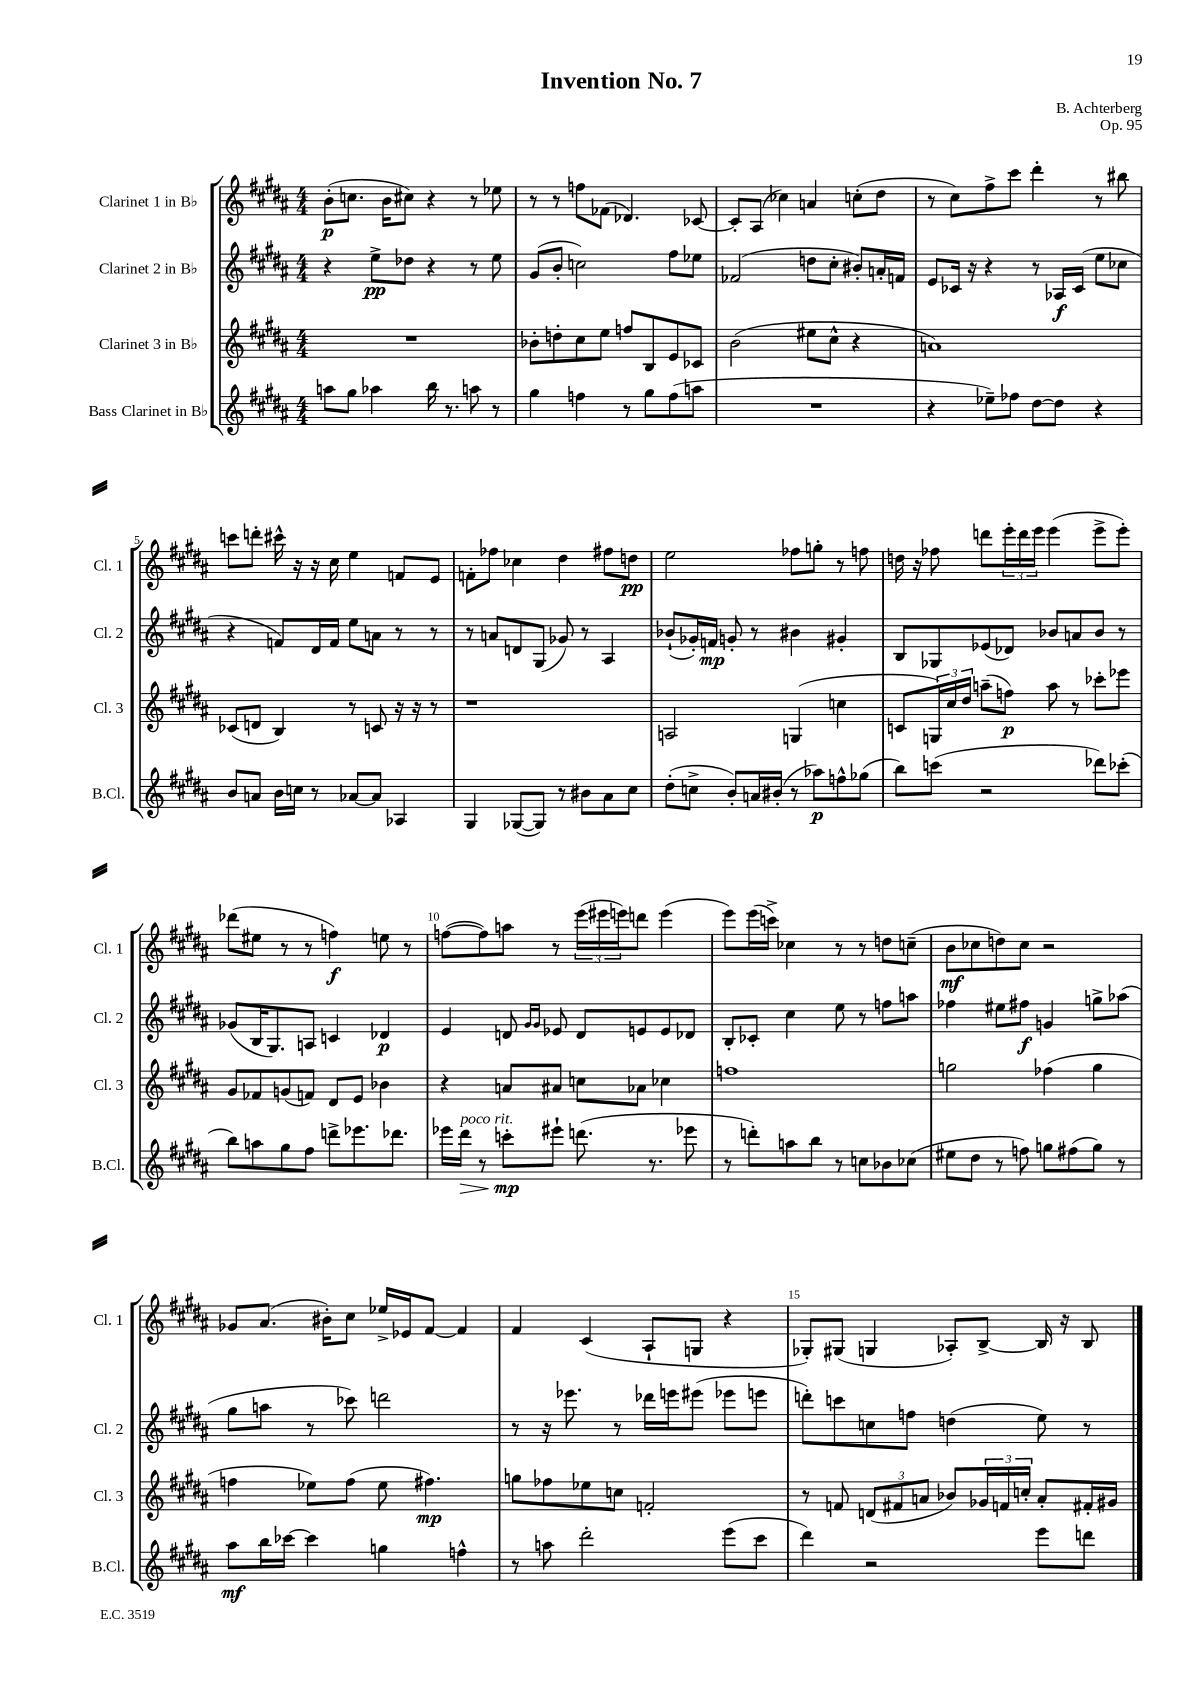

**kern	**dynam	**kern	**dynam	**kern	**dynam	**kern	**dynam
*part4	*part4	*part3	*part3	*part2	*part2	*part1	*part1
*staff4	*staff4	*staff3	*staff3	*staff2	*staff2	*staff1	*staff1
*I"Bass Clarinet in B♭	*	*I"Clarinet 3 in B♭	*	*I"Clarinet 2 in B♭	*	*I"Clarinet 1 in B♭	*
*I'B.Cl.	*	*I'Cl. 3	*	*I'Cl. 2	*	*I'Cl. 1	*
*clefG2	*	*clefG2	*	*clefG2	*	*clefG2	*
*k[f#c#g#d#a#]	*	*k[f#c#g#d#a#]	*	*k[f#c#g#d#a#]	*	*k[f#c#g#d#a#]	*
*M4/4	*	*M4/4	*	*M4/4	*	*M4/4	*
=1	=1	=1	=1	=1	=1	=1	=1
8aan\L	.	1r	.	4r	.	(8b'\L	p
8gg#\J	.	.	.	.	.	8.ccn\J	.
4aa-X\	.	.	.	8ee^\L	pp	.	.
.	.	.	.	.	.	16b\KL	.
.	.	.	.	8dd-X\J	.	8cc#X\J)	.
16bb\	.	.	.	4r	.	4r	.
8.r	.	.	.	.	.	.	.
8aan\	.	.	.	8r	.	8r	.
8r	.	.	.	8ee\	.	8ee-X\	.
=2	=2	=2	=2	=2	=2	=2	=2
4gg#\	.	8b-X'\L	.	(8g#/L	.	8r	.
.	.	8ddn'\	.	8b'/J	.	8r	.
4ffn\	.	8cc#\	.	2ccn\)	.	8ffn\L	.
.	.	8ee\J	.	.	.	(8f-X\J	.
8r	.	8ffn/L	.	.	.	4.d-X/)	.
8gg#\L	.	8B/	.	.	.	.	.
(8ff\	.	8e/	.	8ff#\L	.	.	.
8aan\J	.	8c-X/J	.	8ee-X\J	.	[8c-X/	.
=3	=3	=3	=3	=3	=3	=3	=3
1r	.	(2b\	.	(2f-X/	.	8c-'/L]	.
.	.	.	.	.	.	(8A#/J	.
.	.	.	.	.	.	4cc-X\)	.
.	.	8ee#X\L	.	8ddn\L	.	4an/	.
.	.	8cc#^^\J	.	8cc#'\J	.	.	.
.	.	4r	.	8b#X'/L)	.	(8ccn'\L	.
.	.	.	.	16an'/L	.	8dd#\J	.
.	.	.	.	16fn/JJ	.	.	.
=4	=4	=4	=4	=4	=4	=4	=4
4r	.	1an)	.	8e/L	.	8r	.
.	.	.	.	16c-X/Jk	.	8cc#\L)	.
.	.	.	.	16r	.	.	.
8ee-X~\L)	.	.	.	4r	.	8ff#^\	.
8ff-X\J	.	.	.	.	.	8ccc#\J	.
[8dd#\L	.	.	.	8r	.	4ddd#'\	.
8dd#\J]	.	.	.	16A-X/LL	f	.	.
.	.	.	.	(16c-/JJ	.	.	.
4r	.	.	.	8ee\L	.	8r	.
.	.	.	.	8cc-X\J	.	8bb#X\	.
!!LO:LB:g=z
=5	=5	=5	=5	=5	=5	=5	=5
8b/L	.	(8c-X/L	.	4r	.	8cccn\L	.
8an/J	.	8dn/J	.	.	.	8dddn'\J	.
16b\LL	.	4B/)	.	8fn/L)	.	16ccc#X^^\	.
16ccn\JJ	.	.	.	.	.	16r	.
8r	.	.	.	16d#/L	.	16r	.
.	.	.	.	16f/JJ	.	16cc#\	.
[8a-X/L	.	8r	.	8ee\L	.	4ee\	.
8a-/J]	.	8cn/	.	8an\J	.	.	.
4A-X/	.	16r	.	8r	.	8fn/L	.
.	.	16r	.	.	.	.	.
.	.	8r	.	8r	.	8e/J	.
=6	=6	=6	=6	=6	=6	=6	=6
4G#/	.	1r	.	8r	.	8fn'\L	.
.	.	.	.	8an/L	.	8ff-X\J	.
([8G-X/L	.	.	.	8dn/	.	4cc-X\	.
8G-/J])	.	.	.	(8G#/J	.	.	.
8r	.	.	.	8g-X/)	.	4dd#\	.
8b#X\L	.	.	.	8r	.	.	.
8a#\	.	.	.	4A#/	.	8ff#X\L	.
8cc#\J	.	.	.	.	.	8ddn\J	pp
=7	=7	=7	=7	=7	=7	=7	=7
(8dd#'\L	.	2An/	.	(8b-X`/L	.	2ee\	.
8ccn^\J	.	.	.	16g-X'/L)	.	.	.
.	.	.	.	16fn/JJ	mp	.	.
8b'/L)	.	.	.	8gn'/	.	.	.
16an/L	.	.	.	8r	.	.	.
(16b#X'/JJ	.	.	.	.	.	.	.
8r	.	(4Gn/	.	4b#X\	.	8ff-X\L	.
8aa-X\L)	p	.	.	.	.	8ggn'\J	.
8ffn^^\	.	4ccn\	.	4g#X'/	.	8r	.
(8gg-X\J	.	.	.	.	.	8ffn\	.
=8	=8	=8	=8	=8	=8	=8	=8
8bb\L)	.	8cn/L	.	8B/L	.	16ddn\	.
.	.	.	.	.	.	16r	.
(8cccn\J	.	24Gn/L)	.	8G-X/	.	8ff-X\	.
.	.	24cc#/	.	.	.	.	.
.	.	24dd#/JJ	.	.	.	.	.
2r	.	(8aan~\L	.	(8e-X/	.	8dddn\L	.
.	.	8ffn\J)	p	8d-X/J)	.	24eee'\L	.
.	.	.	.	.	.	24ddd\	.
.	.	.	.	.	.	24eee\JJ	.
.	.	8aa\	.	8b-X/L	.	(4eee\	.
.	.	8r	.	8an/	.	.	.
8ddd-X\L)	.	8ccc-X'\L	.	8b-/J	.	8eee^\L	.
(8ccc-X'\J	.	8eee-X\J	.	8r	.	8eee'\J)	.
!!LO:LB:g=z
=9	=9	=9	=9	=9	=9	=9	=9
8bb\L)	.	8g#/L	.	(8g-X/L	.	(8ddd-X\L	.
8aan\	.	8f-X/	.	16B/K	.	8ee#X\J	.
.	.	.	.	8.G#/)	.	.	.
8gg#\	.	(8gn/	.	.	.	8r	.
8ff#\J	.	8fn/J)	.	8An/J	.	8r	.
8dddn^\L	.	8d#/L	.	4cn/	.	4ffn\)	f
8.eee-X\	.	8e/J	.	.	.	.	.
.	.	4b-X\	.	4d-X/	p	8een\	.
8.ddd-X\J	.	.	.	.	.	.	.
.	.	.	.	.	.	8r	.
=10	=10	=10	=10	=10	=10	=10	=10
16eee-X\LL	.	4r	.	4e/	.	([8ffn\L	.
!LO:TX:a:i:t=poco rit.	!	!	!	!	!	!	!
!	!LO:HP:b	!	!	!	!	!	!
16ddd#\JJ	>	.	.	.	.	.	.
8r	.	.	.	.	.	8ff\])	.
8cccn'\L	mp	8an/L	.	8dn/	.	8aan\J	.
.	.	.	.	16qqg#/LL	.	.	.
.	.	.	.	16qqg#/JJ	.	.	.
8eee#X`\J	]	8a#X/J	.	8e-X/	.	8r	.
(8.dddn\	.	8ccn\L	.	8d/L	.	(24eee\LL	.
.	.	.	.	.	.	24eee#X\	.
.	.	.	.	.	.	24eeen\J)	.
.	.	8a-X\J	.	8en/	.	8dddn\J	.
8.r	.	.	.	.	.	.	.
.	.	4cc-X\	.	8e/	.	(4eee\	.
8eee-X\	.	.	.	8d-X/J	.	.	.
=11	=11	=11	=11	=11	=11	=11	=11
8r	.	1ffn	.	8B'/L	.	8eee\L)	.
8dddn'\L)	.	.	.	8c-X'/J	.	(16eee\L	.
.	.	.	.	.	.	16cccn^\JJ)	.
8aan\	.	.	.	4cc#\	.	4cc-X\	.
8bb\J	.	.	.	.	.	.	.
8r	.	.	.	8ee\	.	8r	.
8ccn\L	.	.	.	8r	.	8r	.
8b-X\	.	.	.	8ffn\L	.	8ddn\L	.
(8cc-X\J	.	.	.	8aan\J	.	(8ccn~\J	.
=12	=12	=12	=12	=12	=12	=12	=12
8ee#X\L	.	2ggn\	.	4ff-X\	.	8b\L	mf
8dd#\J	.	.	.	.	.	8cc-X\	.
8r	.	.	.	8ee#X\L	.	8ddn\)	.
8ffn\)	.	.	.	8ff#X\J	f	8cc-\J	.
8ggn\L	.	(4ff-X\	.	4gn/	.	2r	.
(8ff#X\	.	.	.	.	.	.	.
8gg\J)	.	4gg\	.	8ggn^\L	.	.	.
8r	.	.	.	(8aa-X\J	.	.	.
!!LO:LB:g=z
=13	=13	=13	=13	=13	=13	=13	=13
8aa#\L	mf	4ffn\	.	8gg#\L	.	8g-X/L	.
16bb\L	.	.	.	8aan\J	.	(8.a#/J	.
[16ccc-X\JJ	.	.	.	.	.	.	.
4ccc-\]	.	8ee-X\L)	.	8r	.	.	.
.	.	.	.	.	.	16b#X'\KL)	.
.	.	(8ff\J	.	8ccc-X\)	.	8cc#\J	.
4ggn\	.	8ee-\	.	2dddn\	.	16ee-X^/LL	.
.	.	.	.	.	.	16e-X/J	.
.	.	4.ff#X\)	mp	.	.	[8f#/J	.
4ffn^^\	.	.	.	.	.	4f#/]	.
=14	=14	=14	=14	=14	=14	=14	=14
8r	.	8ggn\L	.	8r	.	4f#/	.
8aan\	.	8ff-X\	.	16r	.	.	.
.	.	.	.	8.eee-X\	.	.	.
2ddd#'\	.	8ee-X\	.	.	.	(4c#/	.
.	.	8ccn\J	.	8r	.	.	.
.	.	2fn'/	.	16ddd-X\LL	.	8A#`/L	.
.	.	.	.	16eeen\J	.	.	.
.	.	.	.	(8eee#X\J	.	8Gn/J	.
(8eee\L	.	.	.	8eee-X\L	.	4r	.
8ccc#\J	.	.	.	8eeen\J	.	.	.
=15	=15	=15	=15	=15	=15	=15	=15
4ddd#\)	.	8r	.	8dddn'\L)	.	8G-X'/L)	.
.	.	8fn/	.	8cccn\	.	(8G#X/J	.
2r	.	(12dn/L	.	8ccn\	.	4Gn/	.
.	.	12f#X/	.	.	.	.	.
.	.	.	.	8ffn\J	.	.	.
.	.	12an/J	.	.	.	.	.
.	.	8b-X/L)	.	(4ddn\	.	8A-X'/L)	.
.	.	24g-X/L	.	.	.	[8B^/J	.
.	.	24fn/	.	.	.	.	.
.	.	24ccn'/JJ	.	.	.	.	.
8eee\L	.	8a'/L	.	8ee\)	.	16B/]	.
.	.	.	.	.	.	16r	.
8dddn\J	.	16f#X'/L	.	8r	.	8B/	.
.	.	16g#X/JJ	.	.	.	.	.
==	==	==	==	==	==	==	==
*-	*-	*-	*-	*-	*-	*-	*-
